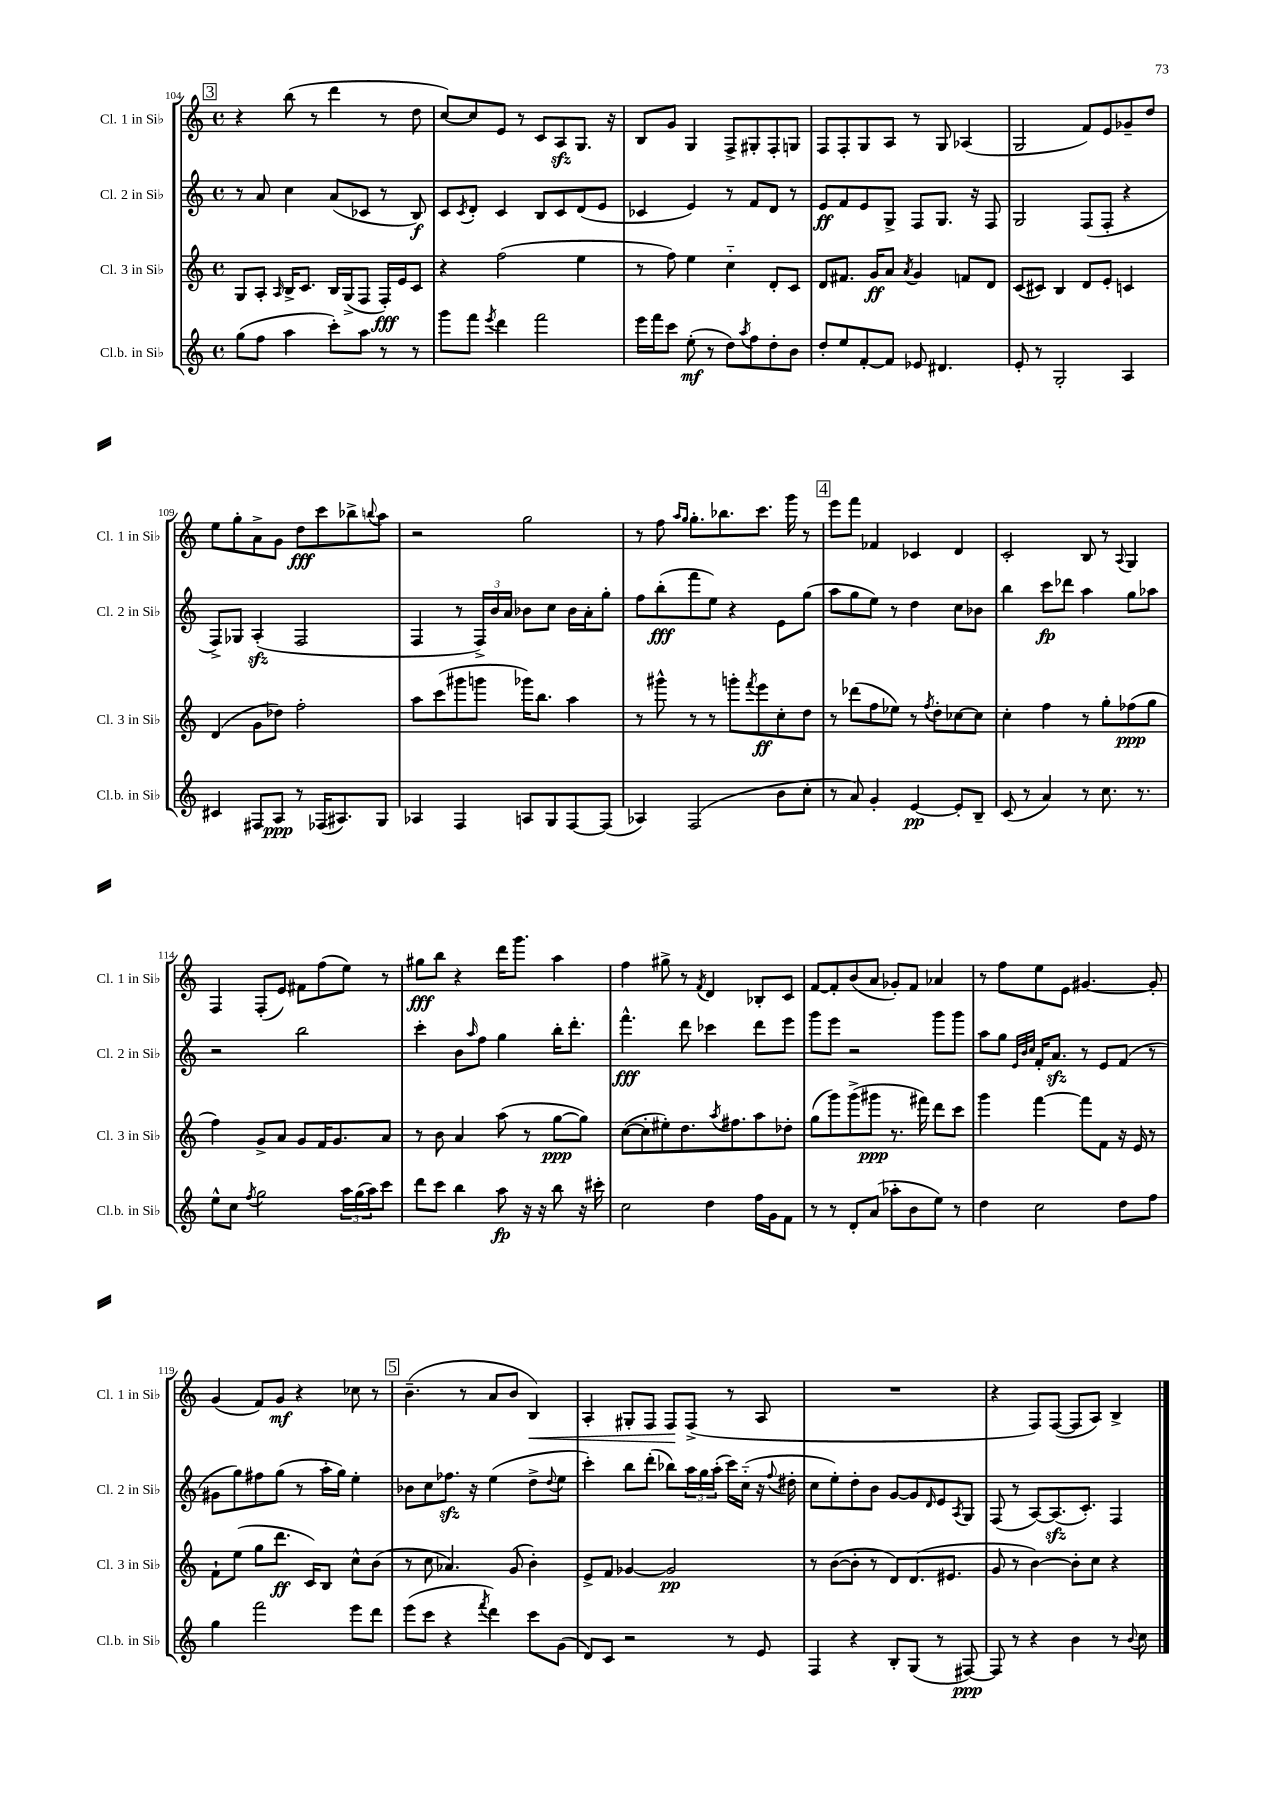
<<
\new StaffGroup <<
\new Staff = "s0" \with { instrumentName = "Cl. 1 in Sib" shortInstrumentName = "Cl. 1 in Sib" } {
    \clef treble \key c \major \defaultTimeSignature \time 4/4
    \mark \markup { \box "3" } r4 b''8( r8 d'''4 r8 d''8 |
    c''8~) c''8 e'8 r8 c'8 a8\sfz g8. r16 |
    b8 g'8 g4 f8-> gis8-. f8-. g8 |
    f8 f8-. g8 a8 r8 g8 aes4( |
    g2 f'8) e'8 ges'8-- d''8 |
    e''8 g''8-. a'8-> g'8 d''8\fff c'''8 bes''8-> \appoggiatura { b''8 } a''8 |
    r2 g''2 |
    r8 f''8 \grace { a''16 g''16 } g''8.-. bes''8. c'''8. g'''16 r8 |
    \mark \markup { \box "4" } e'''8 f'''8 fes'4 ces'4 d'4 |
    c'2-. b8 r8 \appoggiatura { a8 } g4 |
    f4 f8-.( e'8) fis'8 f''8( e''8) r8 |
    gis''8\fff b''8 r4 d'''16 g'''8. a''4 |
    f''4 gis''8-> r8 \acciaccatura { f'8 } d'4 bes8-. c'8 |
    f'8~ f'8-. b'8( a'8 ges'8-.) f'8 aes'4 |
    r8 f''8 e''8 e'8 gis'4.~ gis'8-. |
    g'4( f'8) g'8\mf r4 ces''8 r8 |
    \mark \markup { \box "5" } b'4.--( r8 a'8 b'8 b4\<) |
    a4-. gis8-. f8 f8\! f8->( r8 a8 |
    R1 |
    r4 f8) f8~( f8 a8) b4-> \bar "|." |
}
\new Staff = "s1" \with { instrumentName = "Cl. 2 in Sib" shortInstrumentName = "Cl. 2 in Sib" } {
    \clef treble \key c \major \defaultTimeSignature \time 4/4
    \mark \markup { \box "3" } r8 a'8 c''4 a'8( ces'8 r8 b8\f) |
    c'8 \acciaccatura { c'8 } d'8-. c'4 b8 c'8 d'8( e'8 |
    ces'4 e'4) r8 f'8 d'8 r8 |
    e'8\ff f'8 e'8 g8-> f8 g8. r16 f8 |
    g2 f8( f8-. r4 |
    f8->) ges8 a4-.\sfz( f2 |
    f4 r8 \tuplet 3/2 { f16->) b'16 a'16 } bes'8 c''8 bes'16 a'16-. g''8-. |
    f''8 b''8-.\fff( f'''8 e''8) r4 e'8 g''8( |
    \mark \markup { \box "4" } a''8 g''8 e''8) r8 d''4 c''8 bes'8 |
    b''4 c'''8\fp des'''8 a''4 g''8 aes''8 |
    r2 b''2 |
    c'''4-. b'8 \grace { a''16 } f''8 g''4 b''16-. d'''8.-. |
    f'''4.-^\fff d'''8 ces'''4 d'''8 e'''8 |
    g'''8 e'''8 r2 g'''8 g'''8 |
    a''8 g''8 \grace { e'32 b'32 c''32 } f'16-. a'8.\sfz r8 e'8 f'8( r8 |
    gis'8 g''8) fis''8 g''8( r8 a''16-. g''16) e''4-. |
    \mark \markup { \box "5" } bes'8 c''8 fes''8.\sfz r16 e''4( d''8-> \appoggiatura { d''8 } e''8 |
    c'''4-.) b''8 d'''8-.( bes''8) \tuplet 3/2 { a''16 g''16 a''16-.( } c'''16) c''16-_( r16 \appoggiatura { f''8 } dis''16-. |
    c''8 e''8-.) d''8-. b'8 g'8~ g'8 \grace { d'16 } e'8 \acciaccatura { a8 } g8 |
    f8( r8 a8~) a8.\sfz( c'8.-.) f4 \bar "|." |
}
\new Staff = "s2" \with { instrumentName = "Cl. 3 in Sib" shortInstrumentName = "Cl. 3 in Sib" } {
    \clef treble \key c \major \defaultTimeSignature \time 4/4
    \mark \markup { \box "3" } g8 a8-. \grace { a16 } b16-> c'8. b16 g16->( f8 f16-.\fff) e'16 c'8 |
    r4 f''2( e''4 |
    r8 f''8) e''4 c''4-_ d'8-. c'8 |
    d'8 fis'8. g'16\ff a'8 \acciaccatura { a'8 } g'4 f'8 d'8 |
    c'8( cis'8) b4 d'8 e'8-. c'4 |
    d'4( g'8 des''8) f''2-. |
    a''8 c'''8( gis'''8 g'''8 ges'''16) b''8. a''4 |
    r8 gis'''8-^ r8 r8 g'''8-. \acciaccatura { f'''8 } e'''8\ff c''8-. d''8 |
    \mark \markup { \box "4" } r8 des'''8( f''8 ees''8) r8 \acciaccatura { f''8 } d''8-. ces''8~ ces''8 |
    c''4-. f''4 r8 g''8-. fes''8\ppp( g''8 |
    f''4) g'8-> a'8 g'8 f'16 g'8. a'8 |
    r8 b'8 a'4 a''8( r8 g''8~\ppp g''8) |
    c''8~( c''8-. eis''8-.) d''8. \acciaccatura { a''8 } fis''8. a''8 des''8-. |
    g''8( g'''8) g'''8->( gis'''8\ppp r8. fis'''16) d'''8 c'''8 |
    g'''4 f'''4~ f'''8 f'8 r16 e'16 r8 |
    f'8-! e''8( g''8 d'''8.\ff c'16) b8 c''8-^ b'8( |
    \mark \markup { \box "5" } r8 c''8 aes'4.) g'8( b'4-.) |
    e'8-> f'8 ges'4~ ges'2\pp |
    r8 b'8~( b'8-. r8 d'8) d'8.( eis'8. |
    g'8 r8 b'4~) b'8-. c''8 r4 \bar "|." |
}
\new Staff = "s3" \with { instrumentName = "Cl.b. in Sib" shortInstrumentName = "Cl.b. in Sib" } {
    \clef treble \key c \major \defaultTimeSignature \time 4/4
    \mark \markup { \box "3" } g''8( f''8 a''4 c'''8-.) a''8 r8 r8 |
    g'''8 f'''8 \acciaccatura { e'''8 } d'''4 f'''2 |
    e'''16 f'''16 c'''8 e''8-.\mf( r8 d''8) \acciaccatura { a''8 } f''8 d''8-. b'8 |
    d''8-. e''8 f'8~-. f'8 ees'8 dis'4. |
    e'8-. r8 g2-. a4 |
    cis'4 fis8 a8\ppp r8 fes16( ais8.) g8 |
    aes4 f4 a8 g8 f8~ f8( |
    aes4) f2( b'8 c''8-. |
    \mark \markup { \box "4" } r8 a'8) g'4-. e'4~\pp e'8-. b8-- |
    c'8( r8 a'4) r8 c''8. r8. |
    e''8-^ c''8 \acciaccatura { f''8 } g''2 \tuplet 3/2 { a''16 g''16( a''16) } c'''8 |
    d'''8 c'''8 b''4 a''8\fp r16 r16 b''8 r16 cis'''16-. |
    c''2 d''4 f''16 g'16 f'8 |
    r8 r8 d'8-. a'8( aes''8-. b'8 e''8) r8 |
    d''4 c''2 d''8 f''8 |
    g''4 f'''2 e'''8 d'''8 |
    \mark \markup { \box "5" } e'''8( c'''8 r4 \acciaccatura { f'''8 } d'''4) c'''8 g'8( |
    d'8) c'8 r2 r8 e'8 |
    f4 r4 b8-. g8( r8 fis8~\ppp) |
    fis8 r8 r4 b'4 r8 \appoggiatura { b'8 } c''8 \bar "|." |
}
>>
>>
\layout { \context { \Score currentBarNumber = #104 } }
